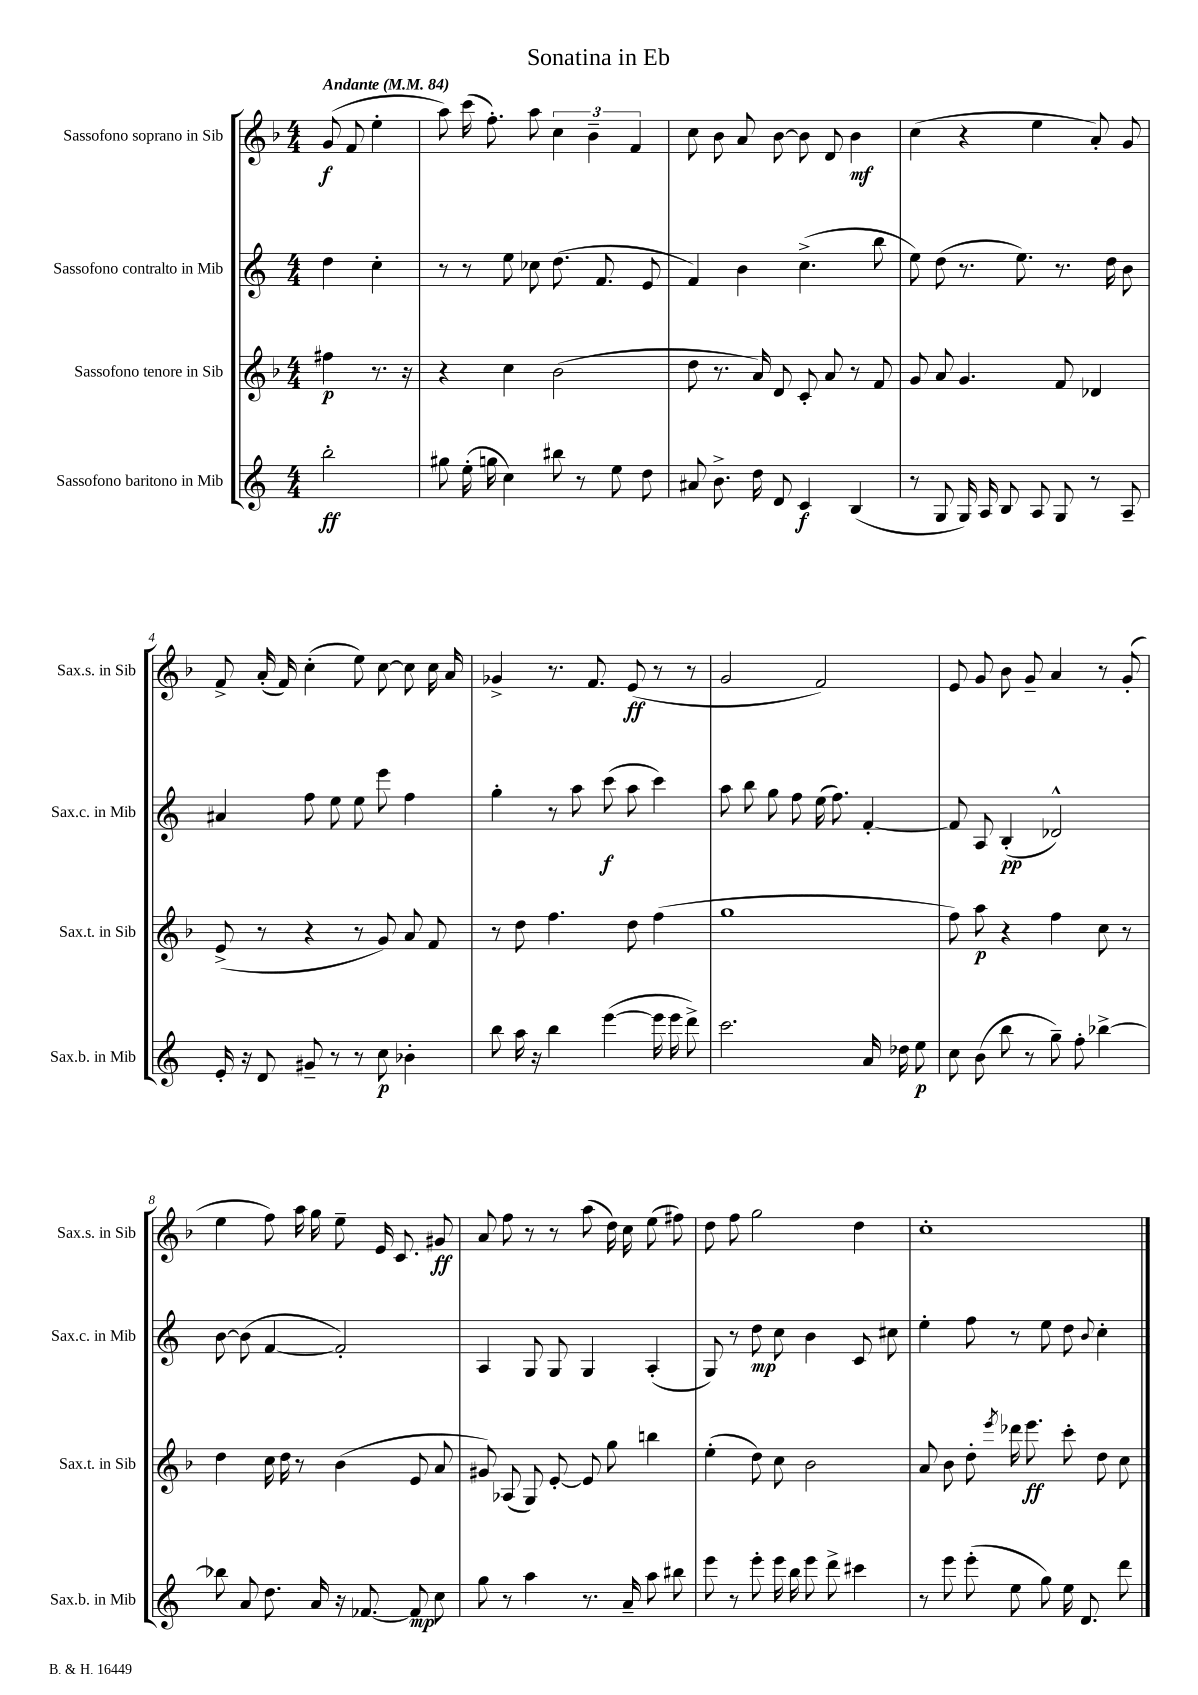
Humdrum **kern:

**kern	**dynam	**kern	**dynam	**kern	**dynam	**kern	**dynam
*part4	*part4	*part3	*part3	*part2	*part2	*part1	*part1
*staff4	*staff4	*staff3	*staff3	*staff2	*staff2	*staff1	*staff1
*I"Sassofono baritono in Mib	*	*I"Sassofono tenore in Sib	*	*I"Sassofono contralto in Mib	*	*I"Sassofono soprano in Sib	*
*I'Sax.b. in Mib	*	*I'Sax.t. in Sib	*	*I'Sax.c. in Mib	*	*I'Sax.s. in Sib	*
*clefG2	*	*clefG2	*	*clefG2	*	*clefG2	*
*k[]	*	*k[b-]	*	*k[]	*	*k[b-]	*
*M4/4	*	*M4/4	*	*M4/4	*	*M4/4	*
*MM84	*	*MM84	*	*MM84	*	*MM84	*
=	=	=	=	=	=	=	=
!	!	!	!	!	!	!LO:TX:a:B:t=Andante	!
2bb'\	ff	4ff#X\	p	4dd\	.	(8g/	f
.	.	.	.	.	.	8f/	.
.	.	8.r	.	4cc'\	.	4ee'\	.
.	.	16r	.	.	.	.	.
=1	=1	=1	=1	=1	=1	=1	=1
8gg#X\	.	4r	.	8r	.	8aa\)	.
(16ee'\	.	.	.	8r	.	(16ccc\	.
16ggn\	.	.	.	.	.	8.ff'\)	.
4cc\)	.	4cc\	.	8ee\	.	.	.
.	.	.	.	8cc-X\	.	8aa\	.
8bb#X\	.	(2b-\	.	(8.dd\	.	6cc\	.
8r	.	.	.	.	.	.	.
.	.	.	.	.	.	6b-~\	.
.	.	.	.	8.f/	.	.	.
8ee\	.	.	.	.	.	.	.
.	.	.	.	.	.	6f/	.
8dd\	.	.	.	8e/	.	.	.
=2	=2	=2	=2	=2	=2	=2	=2
8a#X/	.	8dd\	.	4f/)	.	8cc\	.
8.b^\	.	8.r	.	.	.	8b-\	.
.	.	.	.	4b\	.	8a/	.
16dd\	.	16a/)	.	.	.	.	.
8d/	.	8d/	.	.	.	[8b-\	.
4c/	f	8c'/	.	(4.cc^\	.	8b-\]	.
.	.	8a/	.	.	.	8d/	.
(4B/	.	8r	.	.	.	4b-\	mf
.	.	8f/	.	8bb\	.	.	.
=3	=3	=3	=3	=3	=3	=3	=3
8r	.	8g/	.	8ee\)	.	(4cc\	.
8G/	.	8a/	.	(8dd\	.	.	.
16G/)	.	4.g/	.	8.r	.	4r	.
16A/	.	.	.	.	.	.	.
8B/	.	.	.	.	.	.	.
.	.	.	.	8.ee\)	.	.	.
8A/	.	.	.	.	.	4ee\	.
8G/	.	8f/	.	8.r	.	.	.
8r	.	4d-X/	.	.	.	8a'/)	.
.	.	.	.	16dd\	.	.	.
8A~/	.	.	.	8b\	.	8g/	.
!!LO:LB:g=z
=4	=4	=4	=4	=4	=4	=4	=4
16e'/	.	(8e^/	.	4a#X/	.	8f^/	.
16r	.	.	.	.	.	.	.
8d/	.	8r	.	.	.	(16a'/	.
.	.	.	.	.	.	16f/)	.
8g#X~/	.	4r	.	8ff\	.	(4cc'\	.
8r	.	.	.	8ee\	.	.	.
8r	.	8r	.	8ee\	.	8ee\)	.
8cc\	p	8g/)	.	8eee\	.	[8cc\	.
4b-X'\	.	8a/	.	4ff\	.	8cc\]	.
.	.	8f/	.	.	.	16cc\	.
.	.	.	.	.	.	16a/	.
=5	=5	=5	=5	=5	=5	=5	=5
8bb\	.	8r	.	4gg'\	.	4g-X^/	.
16aa\	.	8dd\	.	.	.	.	.
16r	.	.	.	.	.	.	.
4bb\	.	4.ff\	.	8r	.	8.r	.
.	.	.	.	8aa\	.	.	.
.	.	.	.	.	.	8.f/	.
([4eee\	.	.	.	(8ccc\	f	.	.
.	.	8dd\	.	8aa\	.	(8e/	ff
16eee\]	.	(4ff\	.	4ccc\)	.	8r	.
16eee\	.	.	.	.	.	.	.
8ddd^\)	.	.	.	.	.	8r	.
=6	=6	=6	=6	=6	=6	=6	=6
2.ccc\	.	1gg	.	8aa\	.	2g/	.
.	.	.	.	8bb\	.	.	.
.	.	.	.	8gg\	.	.	.
.	.	.	.	8ff\	.	.	.
.	.	.	.	(16ee\	.	2f/)	.
.	.	.	.	8.ff\)	.	.	.
16a/	.	.	.	[4f'/	.	.	.
16dd-X\	.	.	.	.	.	.	.
8ee\	p	.	.	.	.	.	.
=7	=7	=7	=7	=7	=7	=7	=7
8cc\	.	8ff\)	.	8f/]	.	8e/	.
(8b\	.	8aa\	p	8A/	.	8g/	.
8bb\	.	4r	.	(4B'/	pp	8b-\	.
8r	.	.	.	.	.	8g~/	.
8gg~\)	.	4ff\	.	2d-X^^/)	.	4a/	.
8ff'\	.	.	.	.	.	.	.
[4bb-X^\	.	8cc\	.	.	.	8r	.
.	.	8r	.	.	.	(8g'/	.
!!LO:LB:g=z
=8	=8	=8	=8	=8	=8	=8	=8
8bb-X\]	.	4dd\	.	[8b\	.	4ee\	.
8a/	.	.	.	(8b\]	.	.	.
8.dd\	.	16cc\	.	[4f/	.	8ff\)	.
.	.	16dd\	.	.	.	.	.
.	.	8r	.	.	.	16aa\	.
16a/	.	.	.	.	.	16gg\	.
16r	.	(4b-\	.	2f'/])	.	8ee~\	.
[8.f-X/	.	.	.	.	.	.	.
.	.	.	.	.	.	16e/	.
.	.	.	.	.	.	8.c/	.
8f-/]	mp	8e/	.	.	.	.	.
8cc\	.	8a/	.	.	.	8g#X/	ff
=9	=9	=9	=9	=9	=9	=9	=9
8gg\	.	8g#X/)	.	4A/	.	8a/	.
8r	.	(8A-X/	.	.	.	8ff\	.
4aa\	.	8G/)	.	8G/	.	8r	.
.	.	[8e'/	.	8G/	.	8r	.
8.r	.	8e/]	.	4G/	.	(8aa\	.
.	.	8gg\	.	.	.	16dd\)	.
16a~/	.	.	.	.	.	16cc\	.
8aa\	.	4bbn\	.	(4A'/	.	(8ee\	.
8bb#X\	.	.	.	.	.	8ff#X\)	.
=10	=10	=10	=10	=10	=10	=10	=10
8eee\	.	(4ee'\	.	8G/)	.	8dd\	.
8r	.	.	.	8r	.	8ff\	.
8eee'\	.	8dd\)	.	8dd\	mp	2gg\	.
16eee\	.	8cc\	.	8cc\	.	.	.
16bb\	.	.	.	.	.	.	.
8eee\	.	2b-\	.	4b\	.	.	.
8ddd^\	.	.	.	.	.	.	.
4ccc#X\	.	.	.	8c/	.	4dd\	.
.	.	.	.	8cc#X\	.	.	.
=11	=11	=11	=11	=11	=11	=11	=11
8r	.	8a/	.	4ee'\	.	1cc'	.
8eee\	.	8b-\	.	.	.	.	.
(8eee'\	.	8dd'\	.	8ff\	.	.	.
.	.	8qeee/	.	.	.	.	.
8ee\	.	16ddd-X\	.	8r	.	.	.
.	.	8.eee\	ff	.	.	.	.
8gg\)	.	.	.	8ee\	.	.	.
16ee\	.	8ccc'\	.	8dd\	.	.	.
8.d/	.	.	.	.	.	.	.
.	.	.	.	8qqb/	.	.	.
.	.	8dd\	.	4cc'\	.	.	.
8ddd\	.	8cc\	.	.	.	.	.
==	==	==	==	==	==	==	==
*-	*-	*-	*-	*-	*-	*-	*-
